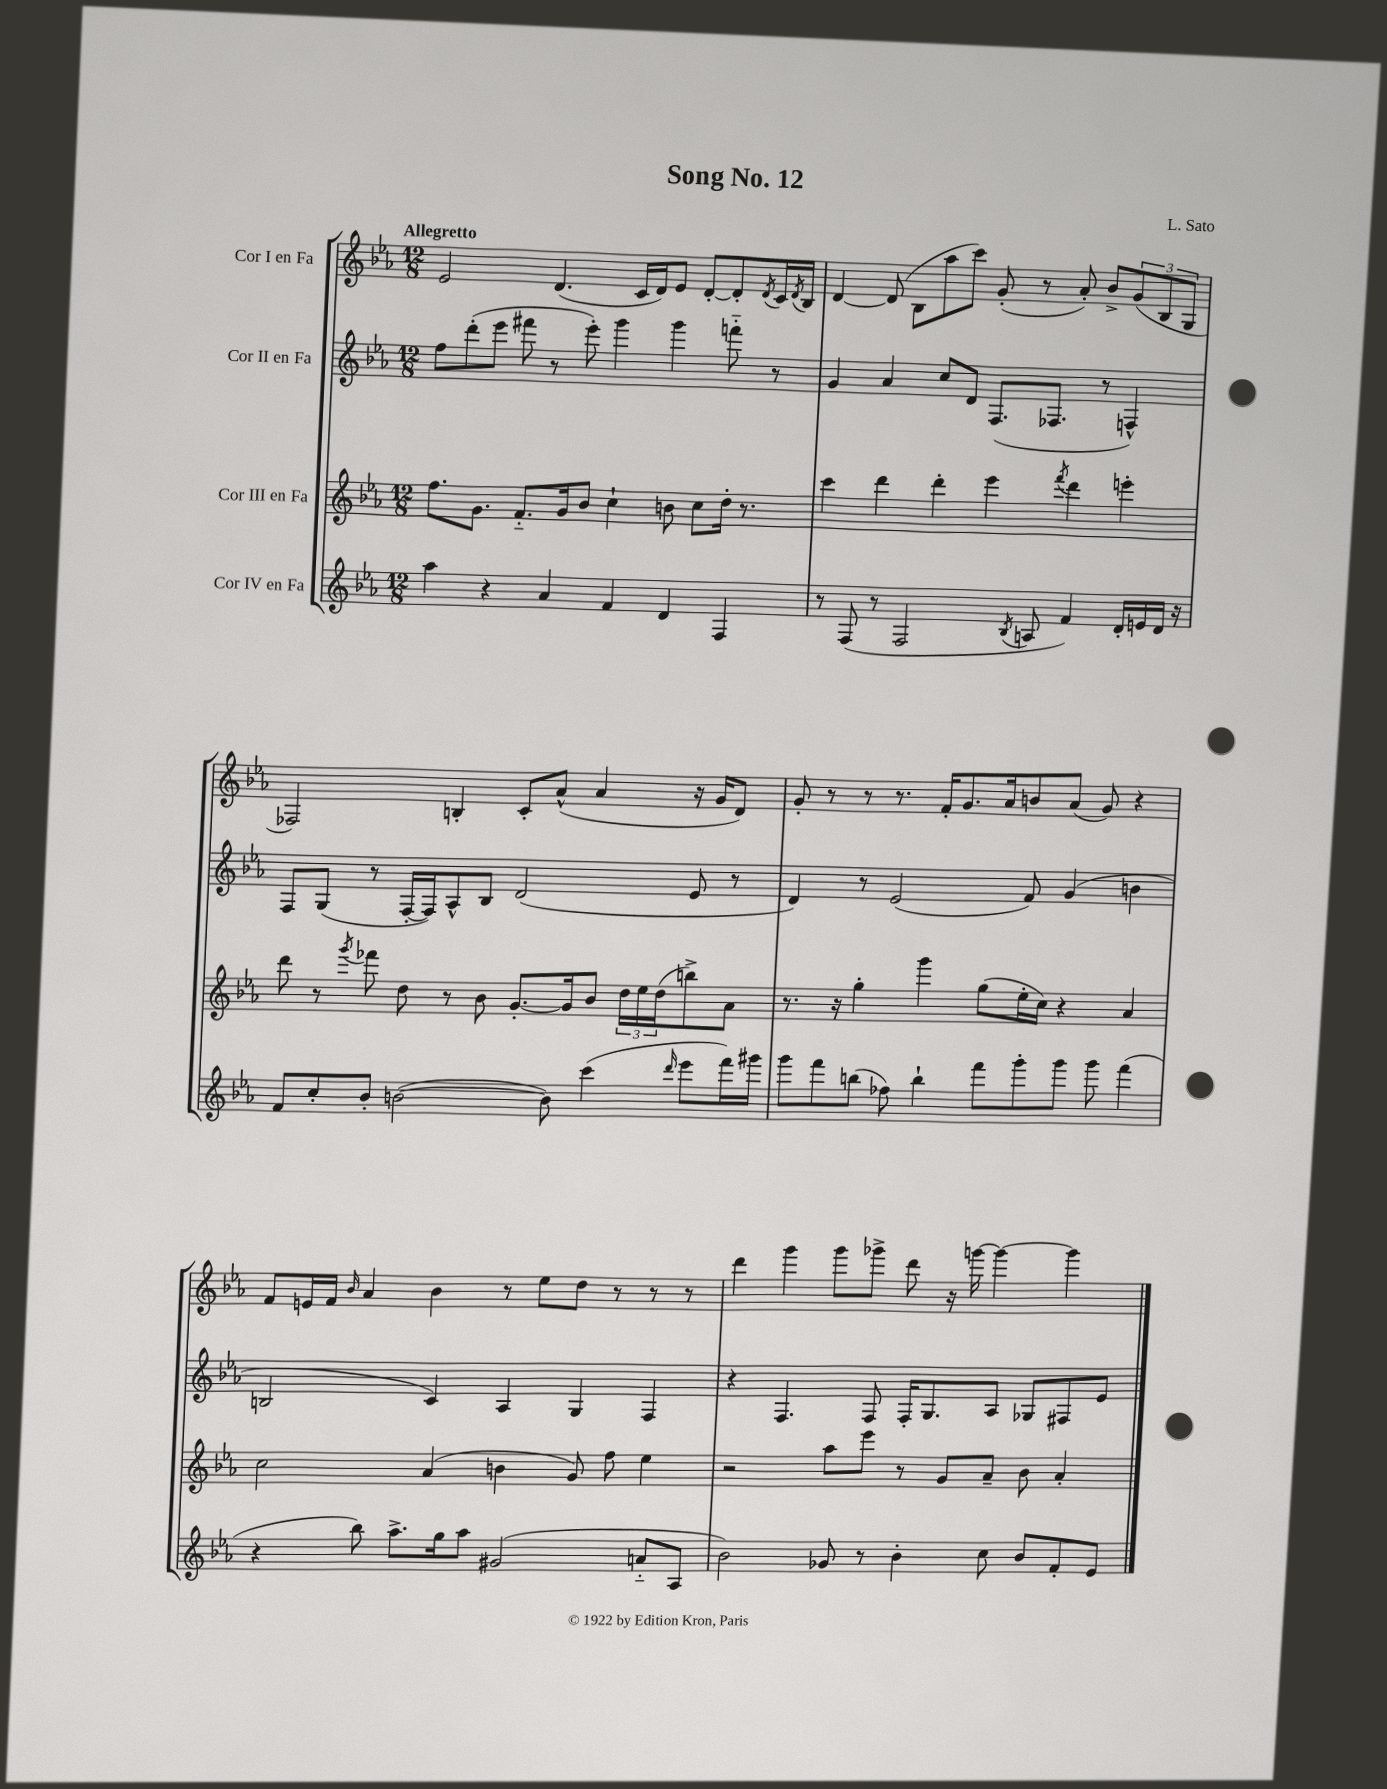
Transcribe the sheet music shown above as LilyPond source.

\header { title = "Song No. 12" composer = "L. Sato" }
<<
\new StaffGroup <<
\new Staff = "s0" \with { instrumentName = "Cor I en Fa" } {
    \clef treble \key ees \major \numericTimeSignature \time 12/8 \tempo "Allegretto"
    ees'2 d'4.( c'16 d'16) ees'8 d'8~-. d'8-. \acciaccatura { d'8 } c'16 \acciaccatura { d'8 } bes16 |
    d'4~ d'8( bes8 aes''8 c'''8) g'8-.( r8 aes'8-.) bes'8-> \tuplet 3/2 { g'8( bes8 g8 } |
    fes2) b4-. c'8-. aes'8-^( aes'4 r16 g'16 d'8) |
    g'8-. r8 r8 r8. f'16-. g'8. aes'16 b'8 aes'8( g'8) r4 |
    f'8 e'16 f'16 \grace { bes'16 } aes'4 bes'4 r8 ees''8 d''8 r8 r8 r8 |
    d'''4 g'''4 g'''8 ges'''8-> d'''8 r16 g'''16~ g'''4~ g'''4 \bar "|." |
}
\new Staff = "s1" \with { instrumentName = "Cor II en Fa" } {
    \clef treble \key ees \major \numericTimeSignature \time 12/8
    f''8 d'''8-.( ees'''8 fis'''8 r8 ees'''8-.) g'''4 g'''4 f'''8-_ r8 |
    g'4 aes'4 c''8 d'8 f8.( fes8. r8 f4-^) |
    f8 g8( r8 f16~-. f16) aes8-^ bes8 d'2( ees'8 r8 |
    d'4) r8 ees'2( f'8) g'4( b'4 |
    b2 c'4) aes4 g4 f4 |
    r4 f4. f8 f16-. g8. aes8 ges8 fis8 ees'8 \bar "|." |
}
\new Staff = "s2" \with { instrumentName = "Cor III en Fa" } {
    \clef treble \key ees \major \numericTimeSignature \time 12/8
    f''8. g'8. f'8.-_ g'16 bes'8 c''4-! b'8 c''8 d''16-. r8. |
    c'''4 d'''4 d'''4-. ees'''4 \acciaccatura { f'''8 } d'''4 e'''4-. |
    d'''8 r8 \acciaccatura { g'''8 } fes'''8 d''8 r8 bes'8 g'8.~-. g'16 bes'8 \tuplet 3/2 { d''16 ees''16 d''16( } b''8->) aes'8 |
    r8. r16 g''4-. g'''4 g''8( ees''16-. c''16) r4 aes'4 |
    c''2 aes'4( b'4 g'8) f''8 ees''4 |
    r2 aes''8 ees'''8 r8 g'8 aes'8-- bes'8 aes'4-. \bar "|." |
}
\new Staff = "s3" \with { instrumentName = "Cor IV en Fa" } {
    \clef treble \key ees \major \numericTimeSignature \time 12/8
    aes''4 r4 aes'4 f'4 d'4 f4 |
    r8 f8( r8 f2 \acciaccatura { bes8 } a8 f'4) d'16-. e'16 d'16 r16 |
    f'8 c''8-. bes'8-. b'2~( b'8) c'''4( \grace { d'''16 } ees'''8 f'''16) gis'''16 |
    g'''8 f'''8 b''8( fes''8) b''4-! f'''8 g'''8-. g'''8 g'''8 f'''4( |
    r4 bes''8) aes''8.-> g''16 aes''8 gis'2( a'8-_ aes8 |
    bes'2) ges'8 r8 bes'4-. c''8 bes'8 f'8-. ees'8 \bar "|." |
}
>>
>>
\layout { \context { \Score \remove "Bar_number_engraver" } }
